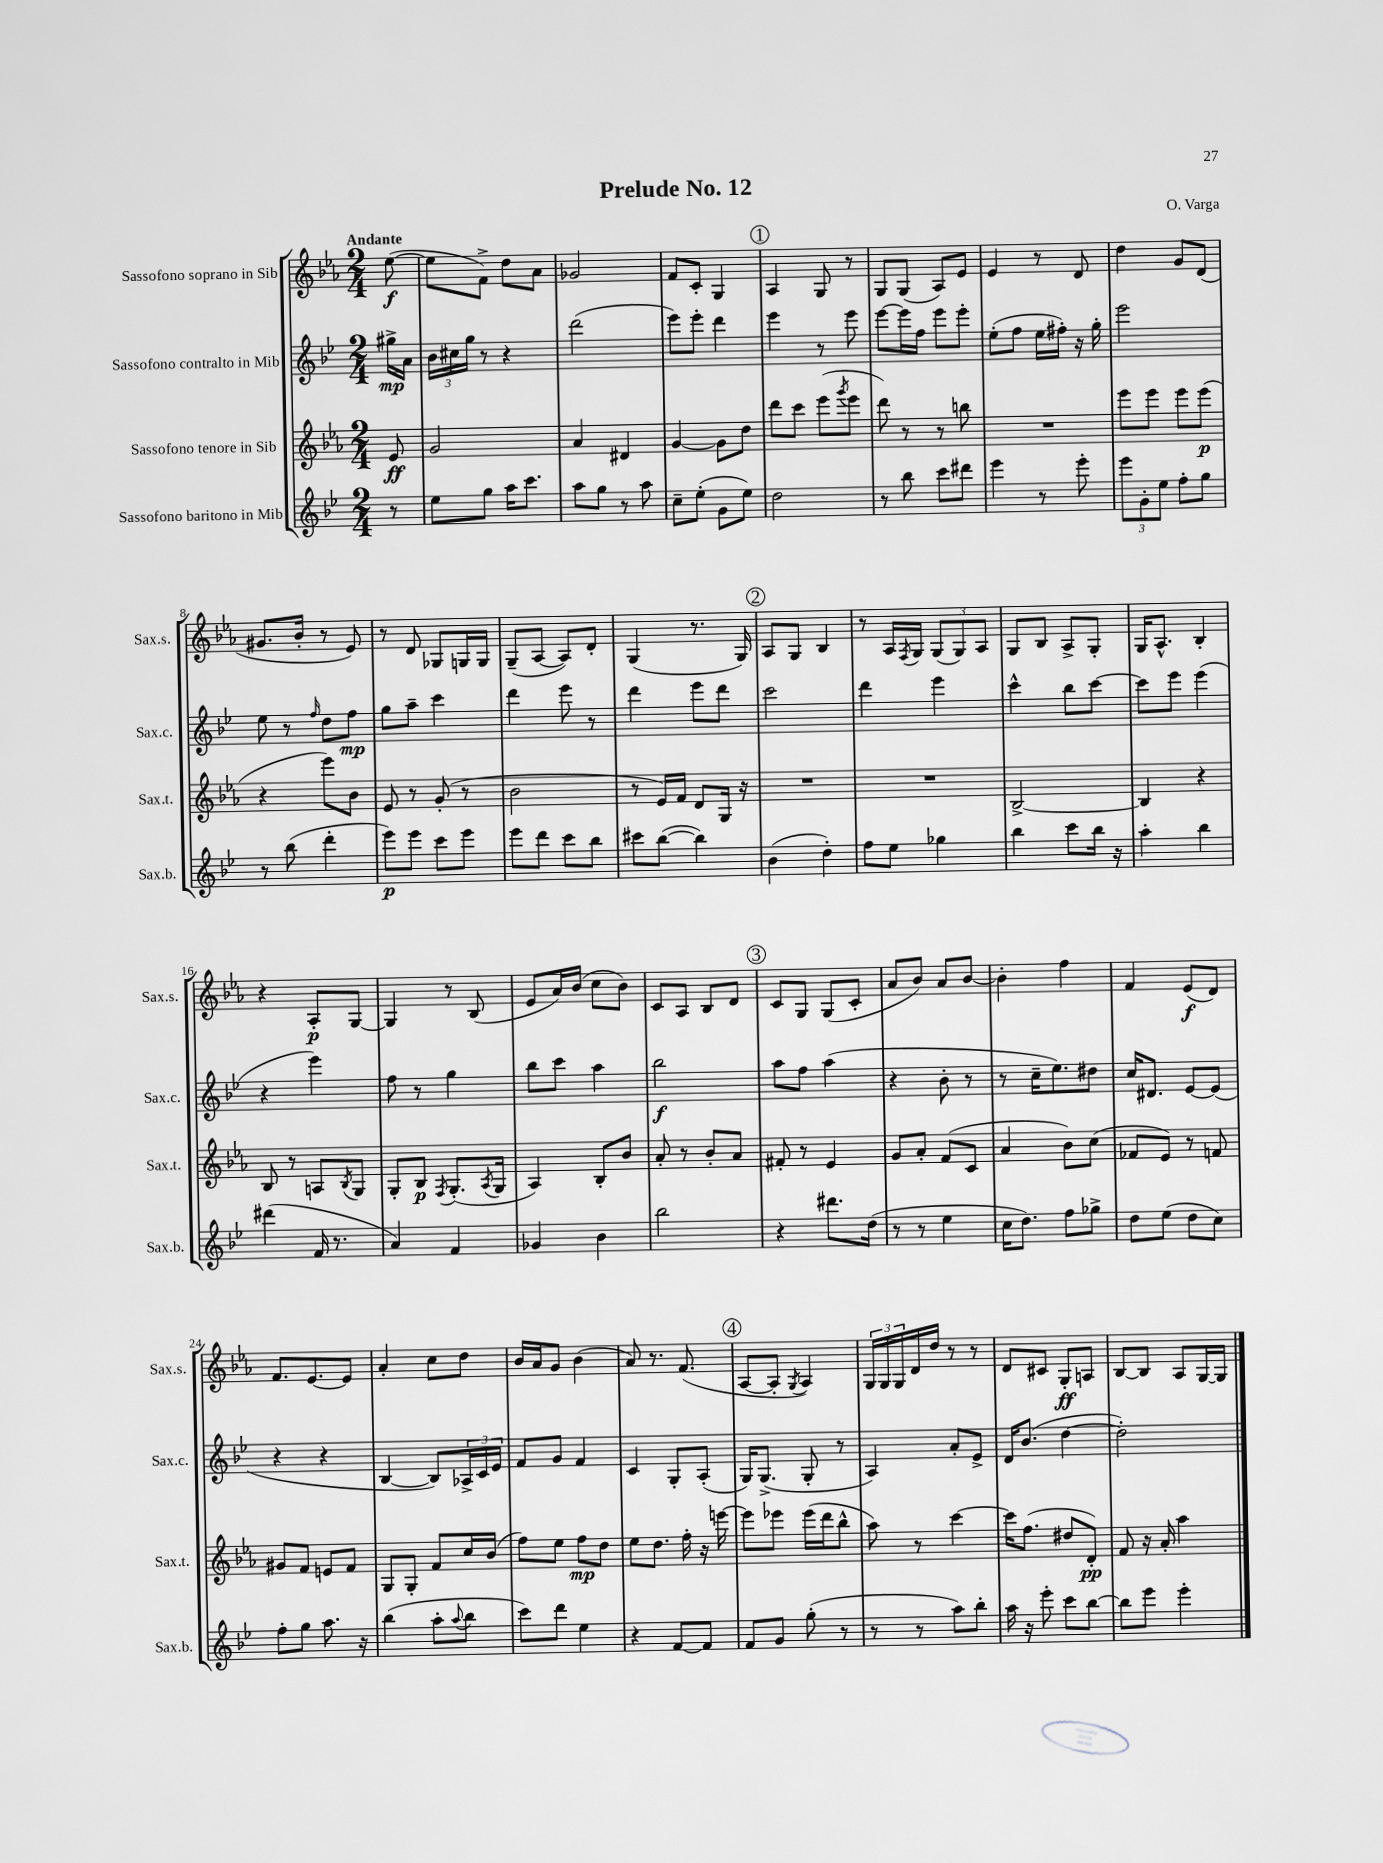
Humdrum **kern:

**kern	**dynam	**kern	**dynam	**kern	**dynam	**kern	**dynam
*part4	*part4	*part3	*part3	*part2	*part2	*part1	*part1
*staff4	*staff4	*staff3	*staff3	*staff2	*staff2	*staff1	*staff1
*I"Sassofono baritono in Mib	*	*I"Sassofono tenore in Sib	*	*I"Sassofono contralto in Mib	*	*I"Sassofono soprano in Sib	*
*I'Sax.b.	*	*I'Sax.t.	*	*I'Sax.c.	*	*I'Sax.s.	*
*clefG2	*	*clefG2	*	*clefG2	*	*clefG2	*
*k[b-e-]	*	*k[b-e-a-]	*	*k[b-e-]	*	*k[b-e-a-]	*
*M2/4	*	*M2/4	*	*M2/4	*	*M2/4	*
=	=	=	=	=	=	=	=
!	!	!	!	!	!	!LO:TX:a:B:t=Andante	!
8r	.	8e-/	ff	16gg#X^\LL	mp	([8ee-\	f
.	.	.	.	16a\JJ	.	.	.
=1	=1	=1	=1	=1	=1	=1	=1
8ee-\L	.	2g/	.	24b-\LL	.	8ee-\L]	.
.	.	.	.	24cc#X\	.	.	.
.	.	.	.	24gg\JJ	.	.	.
8gg\J	.	.	.	8r	.	8f^\J)	.
16aa\KL	.	.	.	4r	.	8dd\L	.
8.ccc\J	.	.	.	.	.	.	.
.	.	.	.	.	.	8a-\J	.
=2	=2	=2	=2	=2	=2	=2	=2
8aa\L	.	4a-/	.	(2ddd\	.	2g-X/	.
8gg\J	.	.	.	.	.	.	.
8r	.	4d#X/	.	.	.	.	.
8aa\	.	.	.	.	.	.	.
=3	=3	=3	=3	=3	=3	=3	=3
8cc~\L	.	[4g/	.	8eee-\L)	.	8f/L	.
(8ee-'\J	.	.	.	8eee-'\J	.	8c'/J	.
8g\L	.	8g\L]	.	4ddd\	.	4G/	.
8ee-\J)	.	8dd\J	.	.	.	.	.
!!LO:REH:place=s1:t=1
=4	=4	=4	=4	=4	=4	=4	=4
2dd\	.	8ddd\L	.	4eee-\	.	4A-/	.
.	.	8ccc\J	.	.	.	.	.
.	.	(8eee-\L	.	8r	.	8G/	.
.	.	8qggg/	.	.	.	.	.
.	.	8eee-\J	.	8eee-\	.	8r	.
=5	=5	=5	=5	=5	=5	=5	=5
8r	.	8ddd\)	.	[8eee-\L	.	8G/L	.
8bb-\	.	8r	.	16eee-\L]	.	(8G/J	.
.	.	.	.	16ff\JJ	.	.	.
8ccc\L	.	8r	.	8eee-\L	.	8A-/L)	.
8ddd#X\J	.	8bbn\	.	8eee-'\J	.	8e-/J	.
=6	=6	=6	=6	=6	=6	=6	=6
4eee-\	.	2r	.	(8ee-'\L	.	4e-/	.
.	.	.	.	8ff\J	.	.	.
8r	.	.	.	16ee-\LL	.	8r	.
.	.	.	.	16ff#X'\JJ)	.	.	.
8eee-'\	.	.	.	16r	.	8d/	.
.	.	.	.	16gg'\	.	.	.
=7	=7	=7	=7	=7	=7	=7	=7
12eee-\L	.	8eee-\L	.	2eee-\	.	4dd\	.
12g'\	.	.	.	.	.	.	.
.	.	8eee-\J	.	.	.	.	.
12ee-\J	.	.	.	.	.	.	.
8ff'\L	.	8eee-\L	.	.	.	8g/L	.
8gg\J	.	(8eee-\J	p	.	.	(8d/J	.
!!LO:LB:g=z
=8	=8	=8	=8	=8	=8	=8	=8
8r	.	4r	.	8ee-\	.	8.g#X/L	.
(8bb-\	.	.	.	8r	.	.	.
.	.	.	.	.	.	16b-'/Jk	.
.	.	.	.	16qqff/	.	.	.
4ddd'\	.	8eee-\L)	.	8dd\L	.	8r	.
.	.	8b-\J	.	8ff\J	mp	8e-/)	.
=9	=9	=9	=9	=9	=9	=9	=9
8eee-\L)	p	8e-/	.	8gg\L	.	8r	.
8eee-\J	.	8r	.	8aa~\J	.	8d/	.
8ccc\L	.	(8g'/	.	4ccc\	.	8G-X/L	.
8eee-\J	.	8r	.	.	.	16Gn/L	.
.	.	.	.	.	.	16G/JJ	.
=10	=10	=10	=10	=10	=10	=10	=10
8eee-\L	.	2b-\	.	4ddd\	.	(8G~/L	.
8ddd\J	.	.	.	.	.	[8A-/J	.
8ccc\L	.	.	.	8eee-\	.	8A-/L])	.
8bb-\J	.	.	.	8r	.	8d'/J	.
=11	=11	=11	=11	=11	=11	=11	=11
8ccc#X\L	.	8r	.	4ddd\	.	(4G/	.
([8bb-\J	.	16e-/LL)	.	.	.	.	.
.	.	16f/JJ	.	.	.	.	.
4bb-\])	.	8d/L	.	8eee-\L	.	8.r	.
.	.	16G/Jk	.	8ddd\J	.	.	.
.	.	16r	.	.	.	16G/)	.
!!LO:REH:place=s1:t=2
=12	=12	=12	=12	=12	=12	=12	=12
(4b-\	.	2r	.	2ccc\	.	8A-/L	.
.	.	.	.	.	.	8G/J	.
4dd'\)	.	.	.	.	.	4B-/	.
=13	=13	=13	=13	=13	=13	=13	=13
8ff\L	.	2r	.	4ddd\	.	8r	.
8ee-\J	.	.	.	.	.	16A-/LL	.
.	.	.	.	.	.	8qF/	.
.	.	.	.	.	.	16G/JJ	.
4gg-X\	.	.	.	4eee-\	.	(12G/L	.
.	.	.	.	.	.	12G/)	.
.	.	.	.	.	.	12A-/J	.
=14	=14	=14	=14	=14	=14	=14	=14
4bb-\	.	[2B-^/	.	4ccc^^\	.	8G/L	.
.	.	.	.	.	.	8B-/J	.
8ccc\L	.	.	.	8bb-\L	.	8A-^/L	.
16bb-\Jk	.	.	.	[8ccc\J	.	8G'/J	.
16r	.	.	.	.	.	.	.
=15	=15	=15	=15	=15	=15	=15	=15
4aa'\	.	4B-/]	.	8ccc\L]	.	16G/KL	.
.	.	.	.	.	.	8.A-^^/J	.
.	.	.	.	8eee-\J	.	.	.
4bb-\	.	4r	.	(4eee-\	.	4B-'/	.
!!LO:LB:g=z
=16	=16	=16	=16	=16	=16	=16	=16
(4ddd#X\	.	8B-/	.	4r	.	4r	.
.	.	8r	.	.	.	.	.
16f/	.	8An/L	.	4eee-\)	.	8A-'/L	p
8.r	.	.	.	.	.	.	.
.	.	8qB-/	.	.	.	.	.
.	.	8G/J	.	.	.	[8G/J	.
=17	=17	=17	=17	=17	=17	=17	=17
4a/)	.	8G'/L	.	8ff\	.	4G/]	.
.	.	8B-/J	p	8r	.	.	.
.	.	8qF/	.	.	.	.	.
4f/	.	(8.G'/L	.	4gg\	.	8r	.
.	.	.	.	.	.	(8B-/	.
.	.	8qA-/	.	.	.	.	.
.	.	16G/Jk	.	.	.	.	.
=18	=18	=18	=18	=18	=18	=18	=18
4g-X/	.	4A-/)	.	8bb-\L	.	8e-/L	.
.	.	.	.	8ccc\J	.	16a-/L)	.
.	.	.	.	.	.	(16b-/JJ	.
4b-\	.	8B-'/L	.	4aa\	.	8cc\L	.
.	.	8b-/J	.	.	.	8b-\J)	.
=19	=19	=19	=19	=19	=19	=19	=19
2bb-\	.	8a-'/	.	2bb-\	f	8c/L	.
.	.	8r	.	.	.	8A-/J	.
.	.	8b-'/L	.	.	.	8B-/L	.
.	.	8a-/J	.	.	.	8d/J	.
!!LO:REH:place=s1:t=3
=20	=20	=20	=20	=20	=20	=20	=20
4r	.	8f#X'/	.	8aa\L	.	8c/L	.
.	.	8r	.	8ff\J	.	8G/J	.
8.ddd#X\L	.	4e-/	.	(4aa\	.	(8G/L	.
.	.	.	.	.	.	8c'/J	.
(16dd\Jk	.	.	.	.	.	.	.
=21	=21	=21	=21	=21	=21	=21	=21
8r	.	8g/L	.	4r	.	8a-/L	.
8r	.	8a-'/J	.	.	.	8b-/J)	.
4ee-\	.	(8f/L	.	8b-'\	.	8a-/L	.
.	.	8c/J	.	8r	.	[8b-/J	.
=22	=22	=22	=22	=22	=22	=22	=22
16cc\KL	.	4a-/	.	8r	.	4b-'\]	.
8.dd\J)	.	.	.	.	.	.	.
.	.	.	.	16cc~\KL	.	.	.
.	.	.	.	8.ee-\)	.	.	.
8ff\L	.	8b-\L)	.	.	.	4ff\	.
8gg-X^\J	.	(8cc\J	.	8dd#X\J	.	.	.
=23	=23	=23	=23	=23	=23	=23	=23
8dd\L	.	8f-X/L	.	16cc/KL	.	4f/	.
.	.	.	.	8.d#X/J	.	.	.
(8ee-\J	.	8e-/J)	.	.	.	.	.
8dd\L	.	8r	.	[8e-/L	.	(8e-/L	f
8cc\J)	.	8fn/	.	(8e-/J]	.	8d/J)	.
!!LO:LB:g=z
=24	=24	=24	=24	=24	=24	=24	=24
8ff'\L	.	8g#X/L	.	4r	.	8.f/L	.
8gg\J	.	8f/J	.	.	.	.	.
.	.	.	.	.	.	[8.e-/	.
8.aa\	.	8en/L	.	4r	.	.	.
.	.	8f/J	.	.	.	8e-/J]	.
16r	.	.	.	.	.	.	.
=25	=25	=25	=25	=25	=25	=25	=25
(4bb-\	.	8G/L	.	[4B-/	.	4a-'/	.
.	.	8G'/J	.	.	.	.	.
8aa'\L	.	8f/L	.	8B-/L])	.	8cc\L	.
8qqaa/	.	.	.	.	.	.	.
8bb-\J	.	16cc/L	.	24A-X^/L	.	8dd\J	.
.	.	.	.	24c/	.	.	.
.	.	(16b-/JJ	.	.	.	.	.
.	.	.	.	24e-/JJ	.	.	.
=26	=26	=26	=26	=26	=26	=26	=26
8ccc\L)	.	8ff\L)	.	8f/L	.	16b-/LL	.
.	.	.	.	.	.	16a-/J	.
8ddd\J	.	8ee-\J	.	8g/J	.	8g/J	.
4ee-\	.	8ff\L	mp	4f/	.	(4b-\	.
.	.	8dd\J	.	.	.	.	.
=27	=27	=27	=27	=27	=27	=27	=27
4r	.	8ee-\L	.	4c/	.	8a-/)	.
.	.	8.dd\J	.	.	.	8.r	.
[8f/L	.	.	.	8G'/L	.	.	.
.	.	16ff'\	.	.	.	(8.f/	.
8f/J]	.	16r	.	(8A'/J	.	.	.
.	.	[16eeen\	.	.	.	.	.
!!LO:REH:place=s1:t=4
=28	=28	=28	=28	=28	=28	=28	=28
8f/L	.	8eee\L]	.	16G/KL)	.	[8A-/L	.
.	.	.	.	(8.G^/J	.	.	.
8g/J	.	8eee-X\J	.	.	.	8A-'/J]	.
.	.	.	.	.	.	8qG/	.
(8gg'\	.	(16eee-\LL	.	8G'/	.	4A-/)	.
.	.	16ddd\J	.	.	.	.	.
8r	.	8bb-^^\J	.	8r	.	.	.
=29	=29	=29	=29	=29	=29	=29	=29
8r	.	8aa-\)	.	4A/)	.	24G/LL	.
.	.	.	.	.	.	24G/	.
.	.	.	.	.	.	24G/	.
8r	.	8r	.	.	.	16d/	.
.	.	.	.	.	.	16dd/JJ	.
8aa\L)	.	[4ccc\	.	8a'/L	.	8r	.
8bb-'\J	.	.	.	8e-^/J	.	8r	.
=30	=30	=30	=30	=30	=30	=30	=30
16aa\	.	16ccc\KL]	.	16d/KL	.	8d/L	.
16r	.	(8.ff\J	.	(8.b-/J	.	.	.
8eee-'\	.	.	.	.	.	8c#X/J	.
8ccc\L	.	8dd#X/L	.	[4dd\	.	8G'/L	ff
[8bb-\J	.	8d'/J)	pp	.	.	8An/J	.
=31	=31	=31	=31	=31	=31	=31	=31
8bb-\L]	.	8f/	.	2dd'\])	.	[8B-/L	.
8eee-\J	.	16r	.	.	.	8B-/J]	.
.	.	16a-'/	.	.	.	.	.
4eee-'\	.	4aa-\	.	.	.	8A-/L	.
.	.	.	.	.	.	[16G/L	.
.	.	.	.	.	.	16G/JJ]	.
==	==	==	==	==	==	==	==
*-	*-	*-	*-	*-	*-	*-	*-
